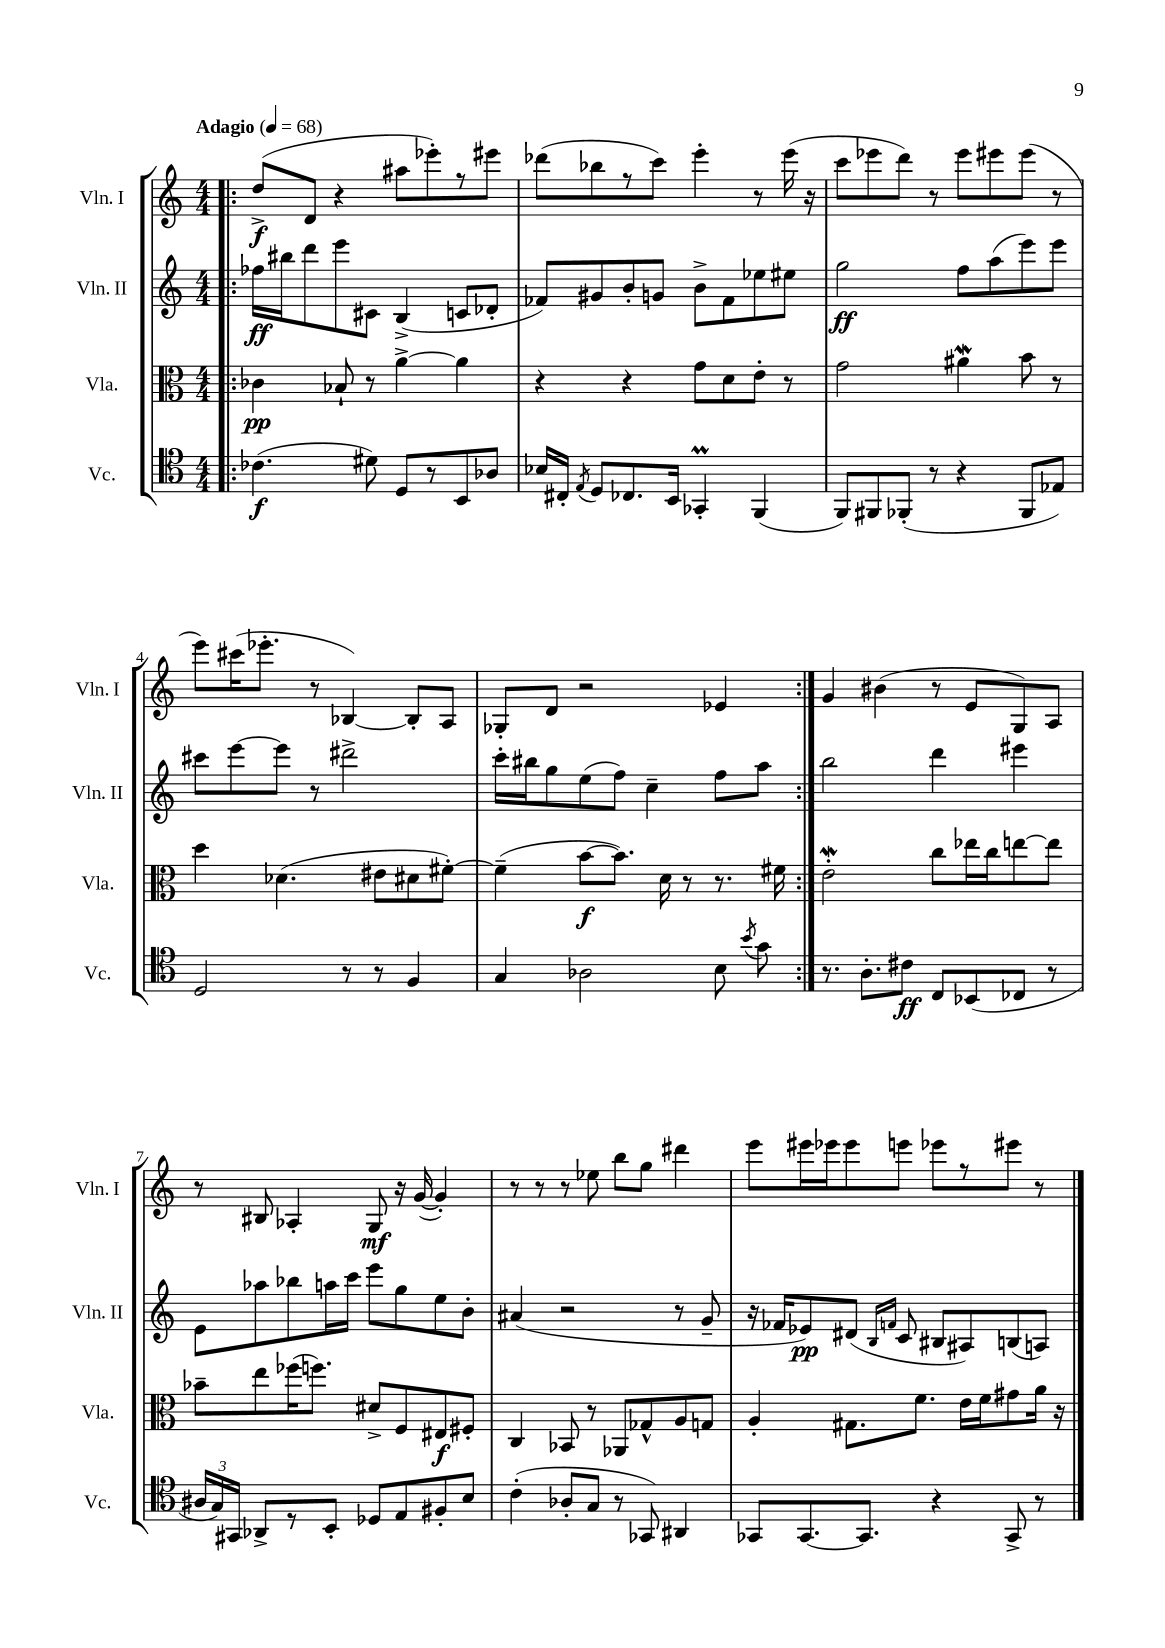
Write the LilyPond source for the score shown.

<<
\new StaffGroup <<
\new Staff = "s0" \with { instrumentName = "Vln. I" shortInstrumentName = "Vln. I" } {
    \clef treble \key c \major \numericTimeSignature \time 4/4 \tempo "Adagio" 4 = 68
    \autoBeamOff \repeat volta 2 { \bar ".|:" d''8[->\f( d'8] r4 ais''8[ ees'''8-.) r8 eis'''8] |
    des'''8[( bes''8 r8 c'''8]) e'''4-. r8 e'''16( r16 |
    c'''8[ ees'''8 d'''8]) r8 ees'''8[ eis'''8 eis'''8]( r8 |
    e'''8[) cis'''16( ees'''8.]-. r8 bes4~) bes8[-. a8] |
    ges8[-. d'8] r2 ees'4 | }
    g'4 bis'4( r8 e'8[ g8) a8] |
    r8 bis8 aes4-. g8\mf r16 g'16~( g'4-.) |
    r8 r8 r8 ees''8 b''8[ g''8] dis'''4 |
    e'''8[ eis'''16 ees'''16 ees'''8 e'''8] ees'''8[ r8 eis'''8] r8 \bar "|." |
}
\new Staff = "s1" \with { instrumentName = "Vln. II" shortInstrumentName = "Vln. II" } {
    \clef treble \key c \major \numericTimeSignature \time 4/4
    \autoBeamOff \repeat volta 2 { \bar ".|:" fes''16[\ff bis''16 d'''8 e'''8 cis'8] b4->( c'8[ des'8]-. |
    fes'8[) gis'8 b'8-. g'8] b'8[-> fes'8 ees''8 eis''8] |
    g''2\ff f''8[ a''8( e'''8) e'''8] |
    cis'''8[ e'''8~ e'''8] r8 dis'''2-> |
    c'''16[-. bis''16 g''8 e''8( f''8]) c''4-- f''8[ a''8] | }
    b''2 d'''4 eis'''4 |
    e'8[ aes''8 bes''8 a''16 c'''16] e'''8[ g''8 e''8 b'8]-. |
    ais'4( r2 r8 g'8-- |
    r16 fes'16[ ees'8\pp) dis'8]( \grace { b16[ f'16] } c'8 bis8[ ais8) b8( a8]) \bar "|." |
}
\new Staff = "s2" \with { instrumentName = "Vla." shortInstrumentName = "Vla." } {
    \clef alto \key c \major \numericTimeSignature \time 4/4
    \autoBeamOff \repeat volta 2 { \bar ".|:" ces'4\pp bes8-! r8 a'4~-> a'4 |
    r4 r4 g'8[ d'8 e'8]-. r8 |
    g'2 ais'4\mordent b'8 r8 |
    d''4 des'4.( eis'8[ dis'8 fis'8]~-.) |
    fis'4--( b'8[~\f b'8.]) d'16 r8 r8. fis'16 | }
    e'2-.\mordent c''8[ ees''16 c''16 e''8~ e''8] |
    bes'8[-- e''8 fes''16( f''8.]) dis'8[-> f8 eis8\f fis8]-. |
    c4 bes,8 r8 aes,8[ ges8-^ a8 g8] |
    a4-. gis8.[ f'8.] e'16[ f'16 gis'8 a'16] r16 \bar "|." |
}
\new Staff = "s3" \with { instrumentName = "Vc." shortInstrumentName = "Vc." } {
    \clef tenor \key c \major \numericTimeSignature \time 4/4
    \autoBeamOff \repeat volta 2 { \bar ".|:" ces'4.\f( dis'8) d8[ r8 b,8 aes8] |
    bes16[ cis16]-. \acciaccatura { e8 } d8[ ces8. b,16] ges,4-.\prall f,4( |
    f,8[) fis,8 fes,8]-.( r8 r4 fes,8[ ees8]) |
    d2 r8 r8 f4 |
    g4 aes2 b8 \acciaccatura { b'8 } g'8 | }
    r8. a8.[-. cis'8]\ff c8[ bes,8( ces8] r8 |
    \tuplet 3/2 { ais16[ g16) gis,16] } aes,8[-> r8 b,8]-. des8[ e8 fis8-. b8] |
    c'4-.( aes8[-. g8] r8 ges,8) ais,4 |
    ges,8[ ges,8.~ ges,8.] r4 ges,8-> r8 \bar "|." |
}
>>
>>
